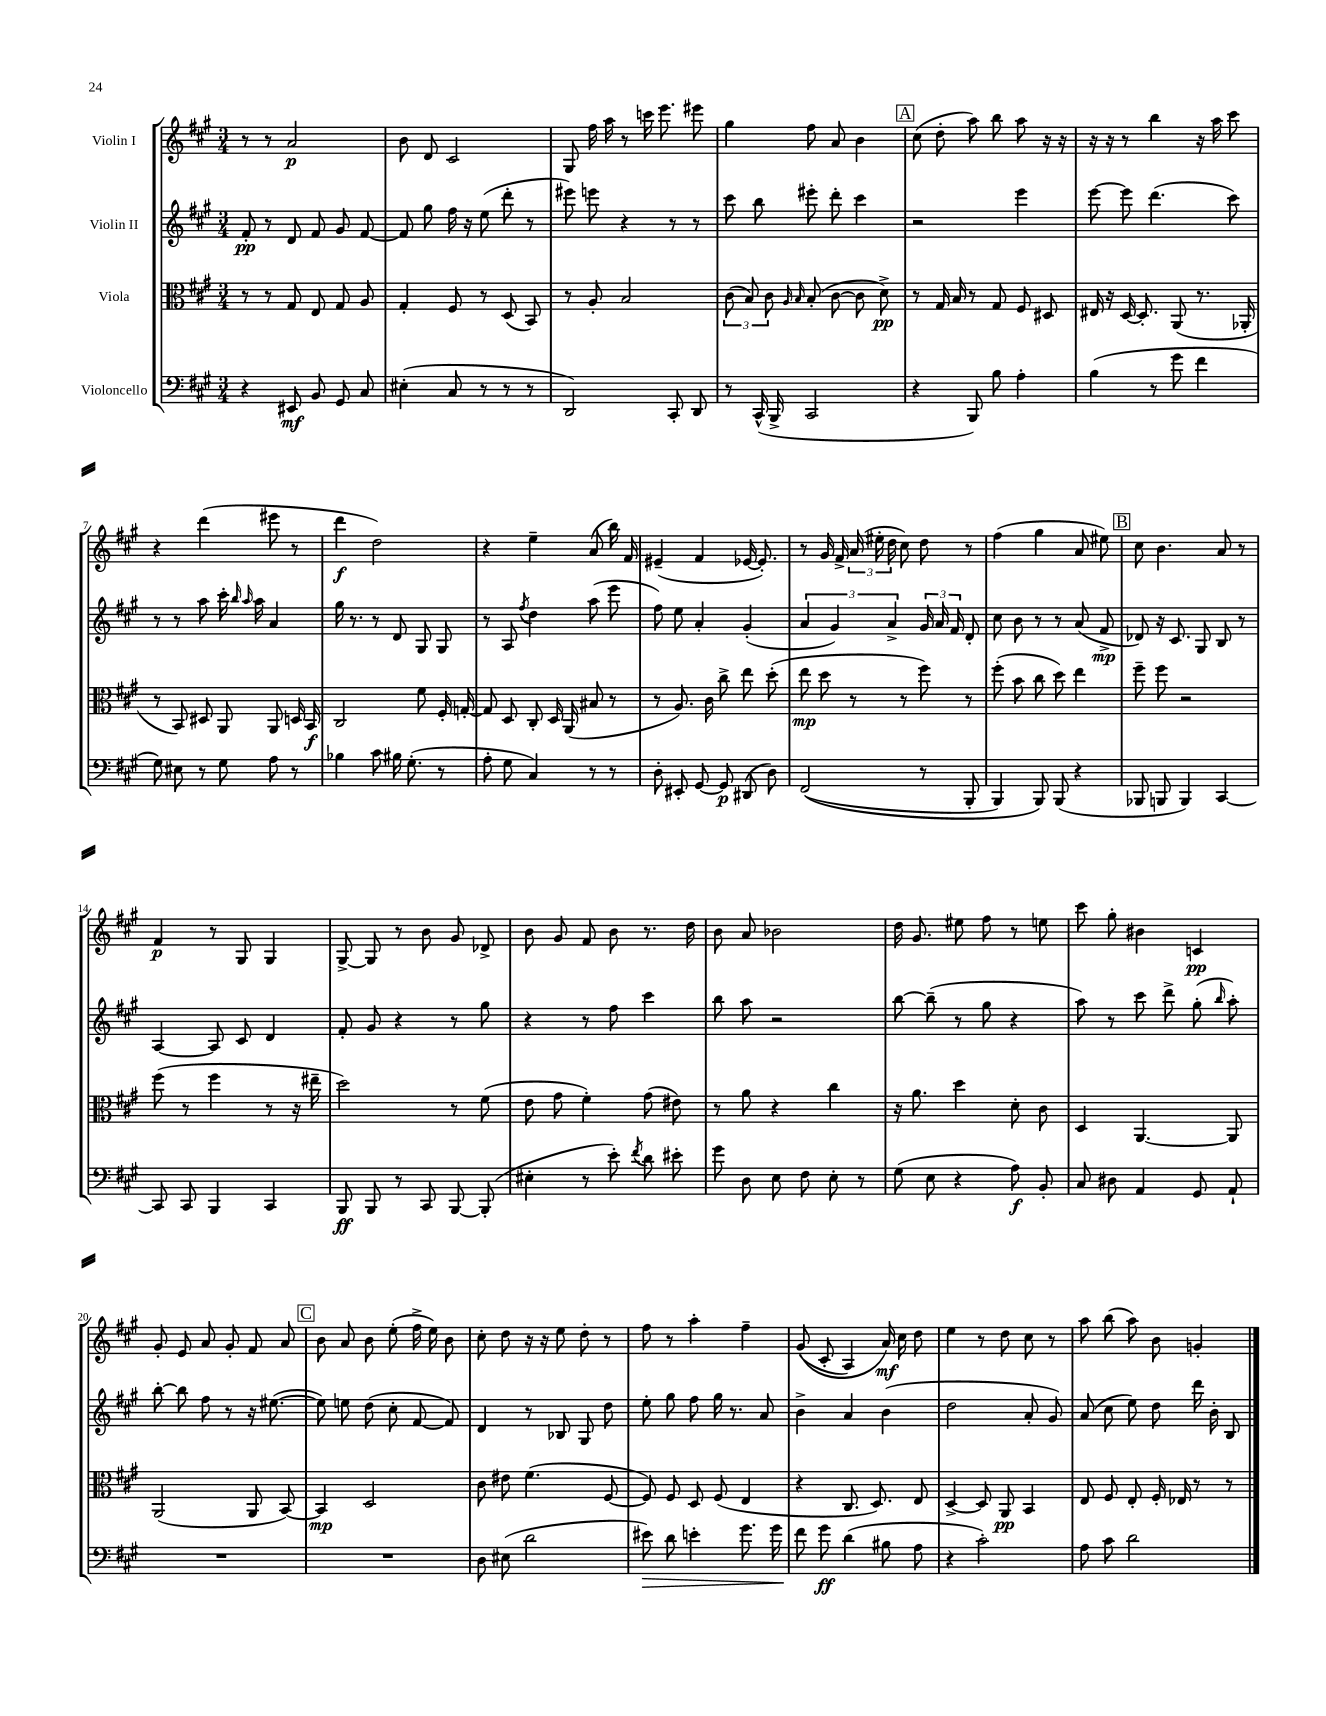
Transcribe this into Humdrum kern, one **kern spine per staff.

**kern	**kern	**kern	**kern
*staff4	*staff3	*staff2	*staff1
*clefF4	*clefC3	*clefG2	*clefG2
*k[f#c#g#]	*k[f#c#g#]	*k[f#c#g#]	*k[f#c#g#]
*M3/4	*M3/4	*M3/4	*M3/4
4r	8r	8f#'	8r
.	8r	8r	8r
8EE#	8G#	8d	2a
8BB	8E	8f#	.
8GG#	8G#	8g#	.
8C#	8A	[8f#	.
=	=	=	=
(4E#'	4G#'	8f#]	8b
.	.	8gg#	8d
8C#	8F#	16ff#	2c#
.	.	16r	.
8r	8r	(8ee	.
8r	(8D	8ddd'	.
8r	8BB)	8r	.
=	=	=	=
2DD)	8r	8eee#)	8G#
.	8A'	8eee	16ff#
.	.	.	16aa
.	2B	4r	8r
.	.	.	16ccc
.	.	.	8.eee
8CC#'	.	8r	.
8DD	.	8r	8eee#
=	=	=	=
8r	(12c#	8ccc#	4gg#
.	12B)	.	.
(16CC#^^	.	8bb	.
.	12c#	.	.
16BBB^	.	.	.
.	16qqA	.	.
.	16qqB	.	.
2CC#	(8B'	8eee#'	8ff#
.	[8c#	8ddd'	8a
.	8c#]	4ccc#	4b
.	8d^)	.	.
=	=	=	=
4r	8r	2r	(8cc#
.	16G#	.	8dd'
.	16B	.	.
8BBB)	8r	.	8aa)
8B	8G#	.	8bb
4A'	8F#	4eee	8aa
.	8D#	.	16r
.	.	.	16r
=	=	=	=
(4B	16E#	[8eee	16r
.	16r	.	16r
.	[16D	8eee]	8r
.	8.D']	.	.
8r	.	(4.ddd	4bb
8g#	(8AA	.	.
4f#	8.r	.	16r
.	.	.	16aa
.	.	8ccc#)	8ccc#
.	16AA-'	.	.
=	=	=	=
8G#)	8r	8r	4r
8E#	8BB)	8r	.
8r	8D#	8aa	(4ddd
8G#	8AA	16ccc#'	.
.	.	16qqbb	.
.	.	16qqaa	.
.	.	16aa	.
8A	8AA	4a	8eee#
8r	16D	.	8r
.	16BB	.	.
=	=	=	=
4B-	2C#	16gg#	4ddd
.	.	8.r	.
8c#	.	8r	2dd)
16B#	.	8d	.
(8.G#'	.	.	.
.	8f#	8G#	.
8r	16F#'	8G#	.
.	[16G'	.	.
=	=	=	=
8A'	8G]	8r	4r
8G#	8D	8A	.
.	.	8qff#	.
4C#)	8C#'	4dd	4ee~
.	16D	.	.
.	(16AA	.	.
8r	8B#	(8aa	(8a
8r	8r	8eee	16bb)
.	.	.	16f#
=	=	=	=
8D'	8r	8ff#)	(4e#~
8EE#'	8.A)	8ee	.
[8GG#	.	4a'	4f#
.	16c#	.	.
8GG#]	8cc#^	.	.
(8DD#	8ee	(4g#'	[16e-
.	.	.	8.e-'])
8D)	(8dd'	.	.
=	=	=	=
&((2FF#	8ee	6a	8r
.	8dd	.	16g#
.	.	6g#)	.
.	.	.	16f#^
.	8r	.	(24a
.	.	.	24ee#'
.	.	6a^	24dd
.	8r	.	8cc#)
8r	8ff#)	24g#	8dd
.	.	24a	.
.	.	24f#	.
8BBB'	8r	8d'	8r
=	=	=	=
4BBB)	(8ff#'	8cc#	(4ff#
.	8b	8b	.
8BBB&)	8cc#	8r	4gg#
(8BBB	8dd)	8r	.
4r	4ee	(8a	8a
.	.	8f#^	8ee#)
=	=	=	=
8BBB-	8ff#~	8d-)	8cc#
8BBB	8ff#	16r	4.b
.	.	8.c#	.
4BBB)	2r	.	.
.	.	8G#	.
[4CC#	.	8B	8a
.	.	8r	8r
=	=	=	=
8CC#]	(8ff#	[4A	4f#
8CC#	8r	.	.
4BBB	4ff#	8A]	8r
.	.	8c#	8G#
4CC#	8r	4d	4G#
.	16r	.	.
.	16ee#~	.	.
=	=	=	=
8BBB	2dd)	8f#'	[8G#^
8BBB	.	8g#	8G#]
8r	.	4r	8r
8CC#	.	.	8b
[8BBB	8r	8r	8g#
(8BBB']	(8f#	8gg#	8d-^
=	=	=	=
4E#'	8e	4r	8b
.	8g#	.	8g#
8r	4f#')	8r	8f#
8e')	.	8ff#	8b
8qf#	.	.	.
8d	(8g#	4ccc#	8.r
8e#'	8e#)	.	.
.	.	.	16dd
=	=	=	=
8g#	8r	8bb	8b
8D	8a	8aa	8a
8E	4r	2r	2b-
8F#	.	.	.
8E'	4cc#	.	.
8r	.	.	.
=	=	=	=
(8G#	16r	[8bb	16dd
.	8.a	.	8.g#
8E	.	(8bb~]	.
4r	4dd	8r	8ee#
.	.	8gg#	8ff#
8A)	8d'	4r	8r
8BB'	8c#	.	8ee
=	=	=	=
8C#	4D	8aa)	8ccc#
8D#	.	8r	8gg#'
4AA	[4.AA	8ccc#	4b#
.	.	8ddd^	.
8GG#	.	(8gg#'	4c
.	.	16qqbb	.
8AA`	8AA]	8aa')	.
=	=	=	=
2.r	(2AA	[8bb'	8g#'
.	.	8bb]	8e
.	.	8ff#	8a
.	.	8r	8g#'
.	8AA	16r	8f#
.	.	([8.ee#	.
.	[8BB)	.	8a
=	=	=	=
2.r	4BB]	8ee#])	8b
.	.	8ee	8a
.	2D	(8dd	8b
.	.	8cc#'	(8ee'
.	.	[8f#	16ff#^
.	.	.	16ee)
.	.	8f#])	8b
=	=	=	=
8D	8c#	4d	8cc#'
(8E#	8e#	.	8dd
2d	(4.f#	8r	16r
.	.	.	16r
.	.	8B-	8ee
.	.	8G#	8dd'
.	[8F#	8dd	8r
=	=	=	=
8e#)	8F#])	8ee'	8ff#
8d	8F#	8gg#	8r
4e'	8D	8ff#	4aa'
.	(8F#	16gg#	.
.	.	8.r	.
8.g#	4E	.	4ff#~
.	.	8a	.
16g#	.	.	.
=	=	=	=
8f#	4r	4b^	&((8g#
8g#	.	.	8c#'
(4d	8.C#	4a	4A)
.	8.D)	.	.
8B#	.	(4b	16a&)
.	.	.	16cc#
8A	8E	.	8dd
=	=	=	=
4r	[4D^	2dd	4ee
2c#')	8D]	.	8r
.	8AA	.	8dd
.	4BB	8a'	8cc#
.	.	8g#)	8r
=	=	=	=
8A	8E	(8a	8aa
8c#	8F#	8cc#	(8bb
2d	8E'	8ee)	8aa)
.	16F#'	8dd	8b
.	16E-	.	.
.	8r	16ddd	4g'
.	.	16b'	.
.	8r	8B	.
==	==	==	==
*-	*-	*-	*-
